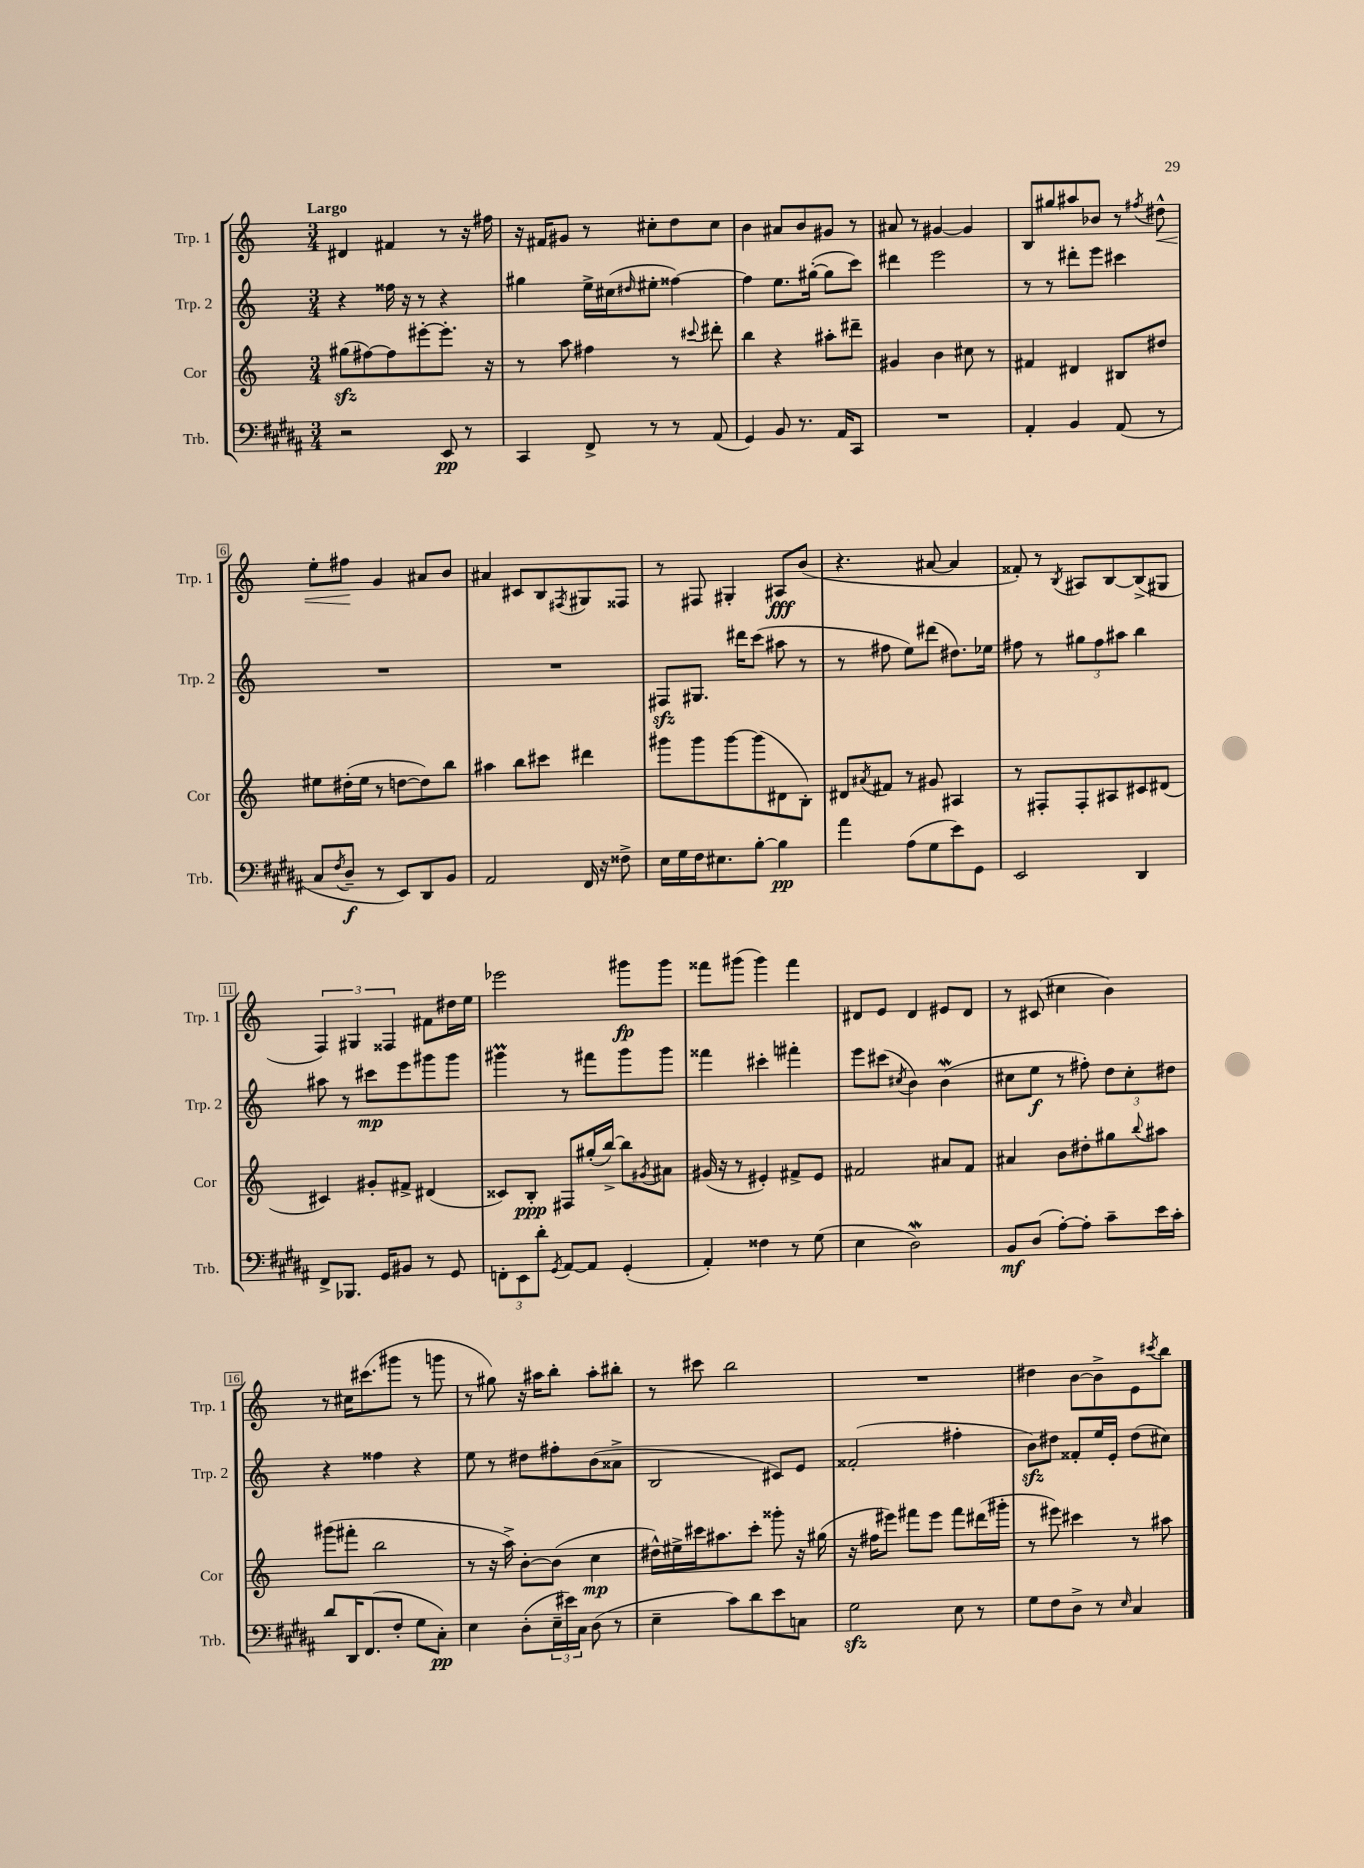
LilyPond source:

<<
\new StaffGroup <<
\new Staff = "s0" \with { instrumentName = "Trp. 1" shortInstrumentName = "Trp. 1" } {
    \clef treble \key c \major \numericTimeSignature \time 3/4 \tempo "Largo"
    dis'4 fis'4 r8 r16 fis''16 |
    r16 fis'16 gis'8 r8 cis''8-. d''8 cis''8 |
    b'4 ais'8 b'8 gis'8 r8 |
    ais'8 r8 gis'4~ gis'4 |
    b8 gis''8 ais''8 bes'8 r8 \acciaccatura { fis''8 } dis''8-^\< |
    e''8-. fis''8\! g'4 ais'8 b'8 |
    ais'4 cis'8 b8 \acciaccatura { fis8 } gis8 fisis8 |
    r8 fis8 gis4-. ais8\fff b'8( |
    r4. ais'8~ ais'4 |
    fisis'8-.) r8 \acciaccatura { b8 } ais8 b8~ b8->( gis8 |
    \tuplet 3/2 { f4) gis4 fisis4 } fis'8 dis''16 e''16 |
    ees'''2 gis'''8\fp gis'''8 |
    fisis'''8 gis'''8( gis'''4) fisis'''4 |
    dis'8 e'8 dis'4 eis'8 dis'8 |
    r8 cis'8( cis''4 b'4) |
    r8 cis''16 cis'''8.( gis'''8 r8 g'''8 |
    r8 gis''8) r16 ais''16 b''8-. ais''8-. bis''8-. |
    r8 cis'''8 b''2 |
    R2. |
    dis''4 b'8~ b'8-> e'8 \acciaccatura { cis'''8 } b''8 \bar "|." |
}
\new Staff = "s1" \with { instrumentName = "Trp. 2" shortInstrumentName = "Trp. 2" } {
    \clef treble \key c \major \numericTimeSignature \time 3/4
    r4 fisis''16 r16 r8 r4 |
    gis''4 e''16-> cis''16( \grace { dis''16 } eis''8-. fisis''4~) |
    fisis''4 e''8. gis''16~-.( gis''8 c'''8) |
    dis'''4 e'''2 |
    r8 r8 dis'''8-. e'''8 cis'''4 |
    R2. |
    R2. |
    fis8\sfz gis8. dis'''16 c'''8( ais''8 r8 |
    r8 fis''8 e''8) dis'''8( dis''8.) ees''16 |
    fis''8 r8 \tuplet 3/2 { gis''8 fis''8 ais''8 } b''4 |
    ais''8 r8 cis'''8\mp e'''8 gis'''8 gis'''8 |
    gis'''4\prall r8 fis'''8 gis'''8 gis'''8 |
    fisis'''4 cis'''4-. fis'''4-. |
    e'''8 cis'''8( \acciaccatura { cis''8 } b'4) b'4\mordent( |
    cis''8 e''8\f r8 fis''8-.) \tuplet 3/2 { d''8 cis''8-. dis''8 } |
    r4 fisis''4 r4 |
    e''8 r8 dis''8 fis''8-. b'8( aisis'8-> |
    b2 cis'8) e'8 |
    fisis'2-.( fis''4-. |
    b'8\sfz) dis''8 fisis'8-. e''16 e'16-. dis''8( cis''8) \bar "|." |
}
\new Staff = "s2" \with { instrumentName = "Cor" shortInstrumentName = "Cor" } {
    \clef treble \key c \major \numericTimeSignature \time 3/4
    gis''8\sfz( fis''8~) fis''8 eis'''8~-. eis'''8.-. r16 |
    r8 a''8 fis''4 r8 \appoggiatura { cis'''8 } dis'''8-. |
    b''4 r4 ais''8-. dis'''8-- |
    gis'4 b'4 cis''8 r8 |
    fis'4 dis'4 bis8 dis''8 |
    eis''8 dis''16-.( eis''16 r8 d''8~ d''8) b''8 |
    ais''4 b''8 cis'''8 dis'''4 |
    gis'''8 gis'''8 gis'''8~ gis'''8( dis'8 b8-.) |
    dis'8 \acciaccatura { ais'8 } fis'8 r8 gis'8 ais4 |
    r8 fis8-. fis8-. ais8 cis'8 dis'8( |
    cis'4) gis'8-. fis'8-> dis'4( |
    cisis'8) b8-.\ppp fis8 gis''16-.( b''16~->) b''8 \acciaccatura { gis'8 } ais'8 |
    gis'16( r16 r8 eis'4-.) fis'8-> eis'8 |
    fis'2 ais'8 fis'8 |
    ais'4 b'8 dis''8-. gis''8 \appoggiatura { b''8 } ais''8 |
    gis'''8( fis'''8-. b''2 |
    r8 r16 a''16->) b'8~-. b'8( c''4\mp |
    dis''16-^) eis''16-> cis'''16 ais''8. cis'''8-. gisis'''8-. r16 gis''16( |
    r16 fis''16 eis'''8) fis'''8 eis'''8 fis'''8 dis'''16( gis'''16-. |
    r8 eis'''8) cis'''4 r8 ais''8 \bar "|." |
}
\new Staff = "s3" \with { instrumentName = "Trb." shortInstrumentName = "Trb." } {
    \clef bass \key b \major \numericTimeSignature \time 3/4
    r2 e,8\pp r8 |
    cis,4 fis,8-> r8 r8 ais,8( |
    gis,4) b,8 r8. ais,16 cis,8 |
    R2. |
    ais,4-. b,4 ais,8( r8 |
    cis8 \acciaccatura { fis8 } dis8--\f r8 e,8) dis,8 b,8 |
    ais,2 fis,16 r16 fisis8-> |
    e16 gis16 fis16 eis8. b8~-. b4\pp |
    ais'4 ais8( gis8 e'8) gis,8 |
    e,2 dis,4 |
    fis,8-> bes,,8. gis,16 bis,8 r8 gis,8 |
    \tuplet 3/2 { f,8-. e,8 dis'8-. } \acciaccatura { gis,8 } ais,8~ ais,8 gis,4-.( |
    ais,4-.) fisis4 r8 gis8( |
    e4 dis2\mordent) |
    b,8\mf dis8( ais8~-.) ais8-. cis'8-- e'16 cis'16-. |
    dis'8 dis,16 fis,8.( fis8-. gis8 cis8-.\pp) |
    e4 dis8-.( \tuplet 3/2 { e16-- eis'16) cis16 } dis8( r8 |
    e4-- cis'8) dis'8 e'8 c8 |
    gis2\sfz e8 r8 |
    gis8 fis8 dis8-> r8 \grace { e16 } cis4 \bar "|." |
}
>>
>>
\layout { \context { \Score \override BarNumber.stencil = #(make-stencil-boxer 0.1 0.3 ly:text-interface::print) } }
